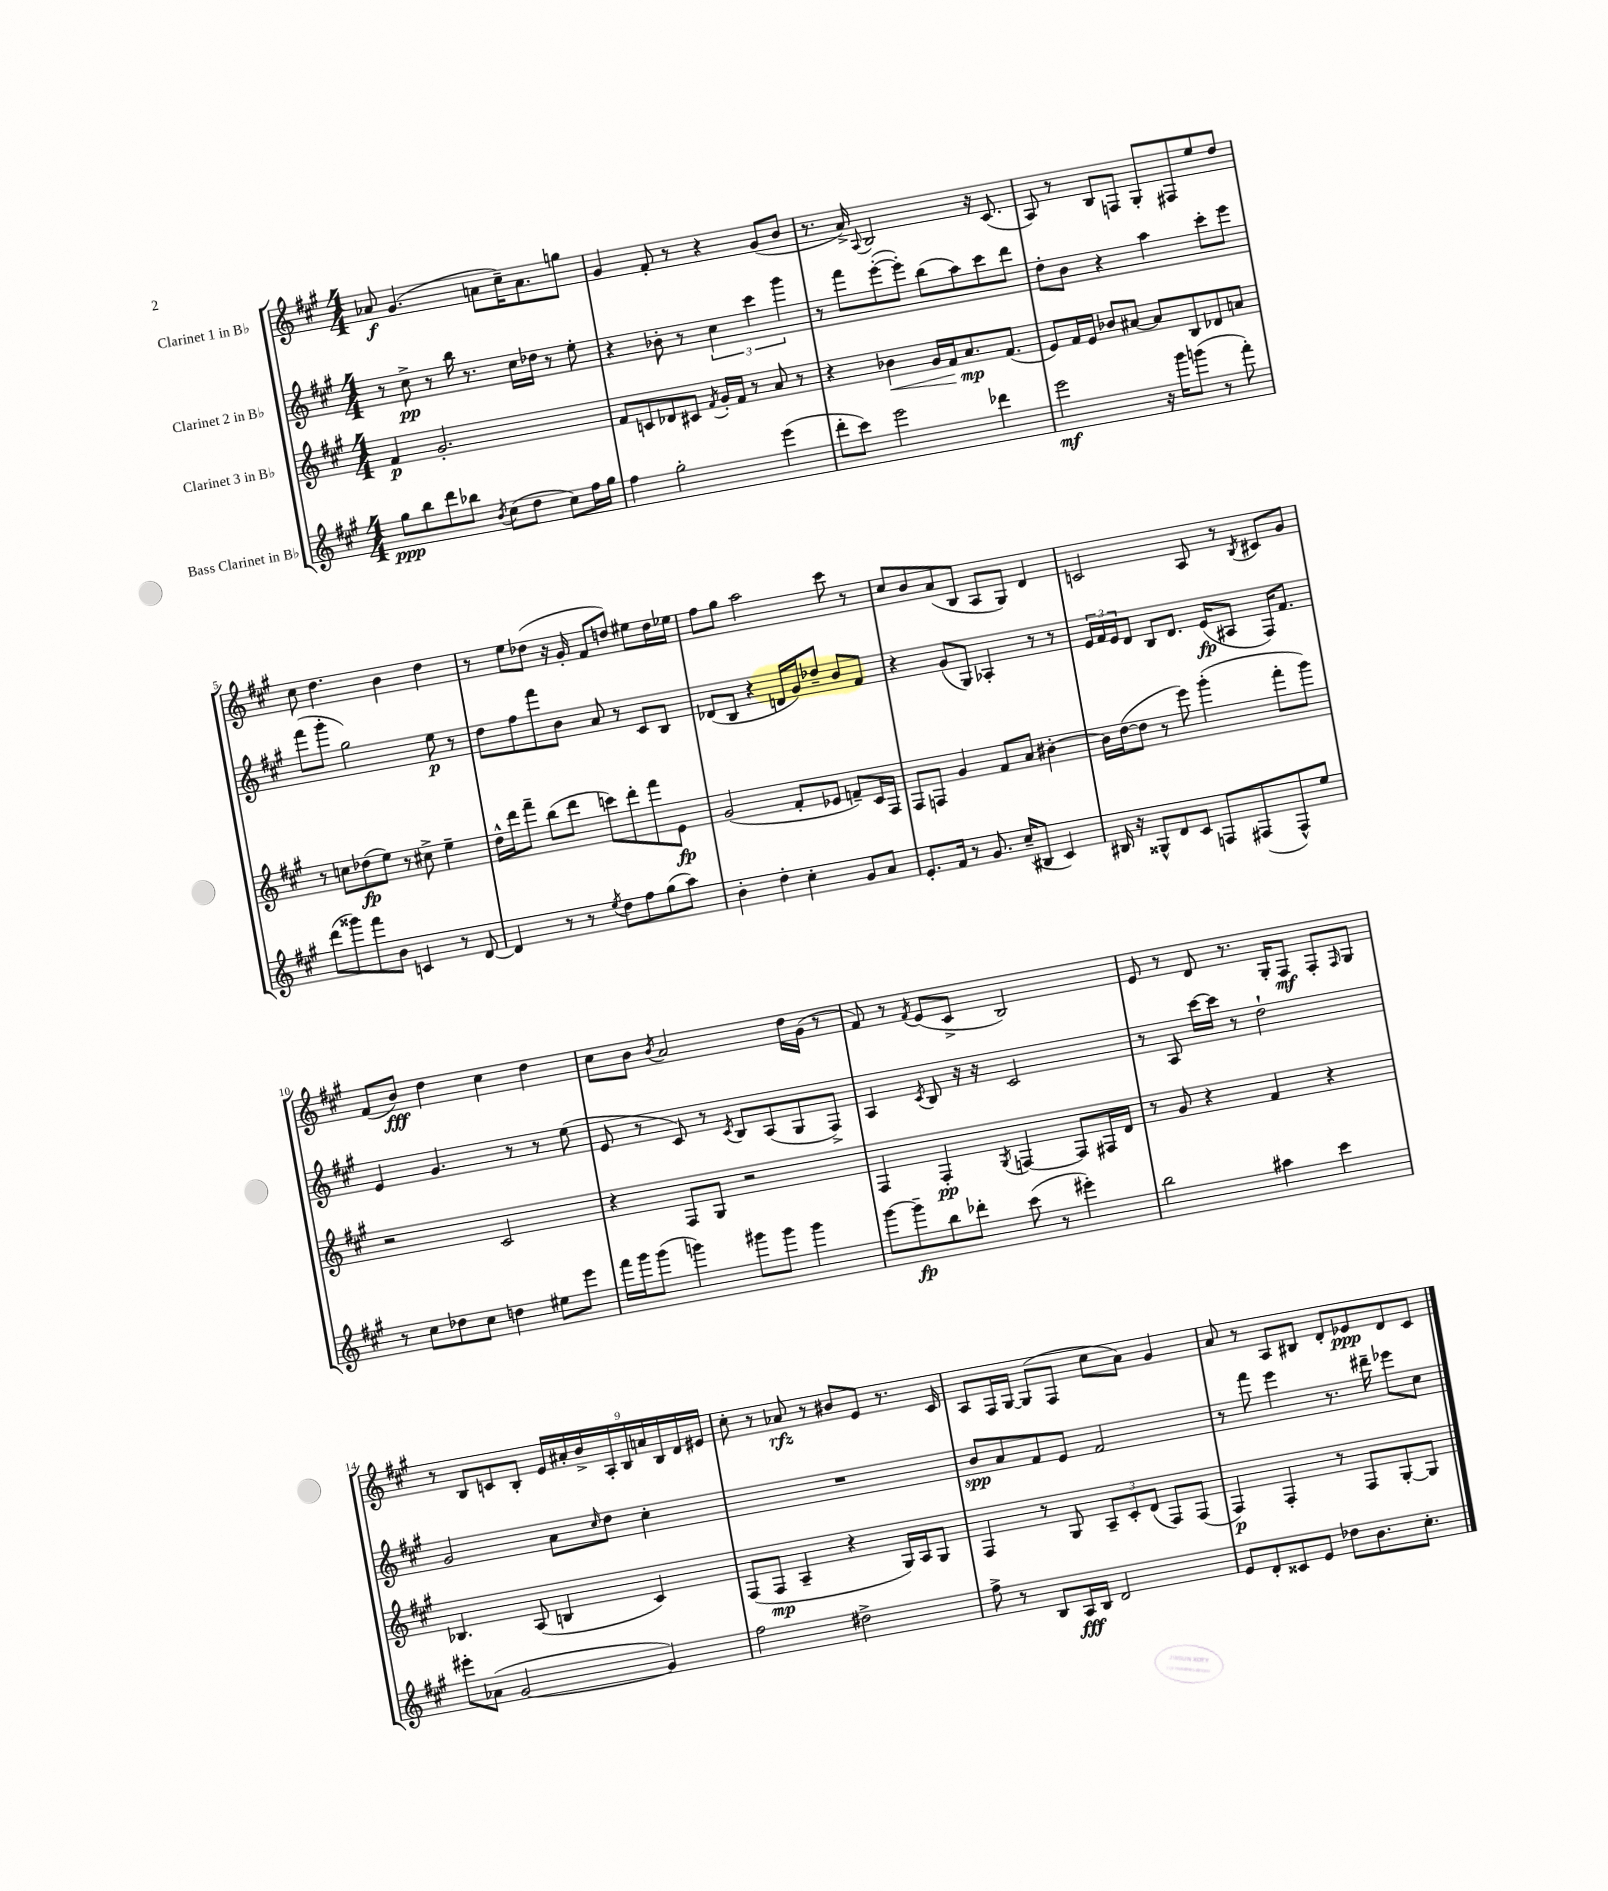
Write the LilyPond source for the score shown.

<<
\new StaffGroup <<
\new Staff = "s0" \with { instrumentName = "Clarinet 1 in Bb" } {
    \clef treble \key a \major \numericTimeSignature \time 4/4
    aes'8\f gis'4.( a'8 cis''16--) a'8. g''8 |
    gis'4 fis'8-. r8 r4 gis'8( b'8 |
    r8. a'16->) \appoggiatura { a8 } b2 r16 cis'8.( |
    a8) r8 b8 f8 gis8-. fis8 e''8 d''8 |
    cis''8 d''4. b'4 d''4 |
    r8 e''8 des''8( r16 gis'16-. fis'8 d''8) eis''8 d''16 ees''16 |
    fis''8 gis''8 a''2 cis'''8 r8 |
    cis''8 b'8 a'8( b8 a8 gis8) d'4 |
    c'2 a8 r8 \acciaccatura { b8 } cis'8 gis'8 |
    fis'8( b'8\fff) d''4 cis''4 d''4 |
    cis''8 b'8 \acciaccatura { b'8 } a'2 d''16 gis'16( r8 |
    fis'8) r8 \acciaccatura { fis'8 } e'8( cis'8-> b2) |
    e'8 r8 d'8 r8. gis16-. fis8\mf fis8-. \grace { fis16 } gis8 |
    r8 b8 c'8 b8-. \tuplet 9/8 { e'16 ais'16-. b'16-> a16-. b16 a'16 b16 d'16 eis'16 } |
    cis''8-. r8 aes'8\rfz r8 bis'8 e'8 r8. cis'16 |
    a8 fis16 gis16~ gis8( fis8 cis''8 a'8) gis'4 |
    a'8 r8 a8 bis8 d'8-. ees'8\ppp d'8 cis'8 \bar "|." |
}
\new Staff = "s1" \with { instrumentName = "Clarinet 2 in Bb" } {
    \clef treble \key a \major \numericTimeSignature \time 4/4
    r8 cis''8->\pp r8 b''16 r8. cis''16 des''16 r8 e''8-. |
    r4 bes'8-. r8 \tuplet 3/2 { cis''4 cis'''4 gis'''4 } |
    r8 fis'''8 e'''8~-.( e'''8-.) b''8( a''8) cis'''8 d'''8 |
    d''8-. b'8 r4 a''4 cis'''8-. e'''8 |
    fis'''8( gis'''8-. gis''2) e''8\p r8 |
    d''8 fis''8 fis'''8 b'8 a'8 r8 cis'8 b8 |
    des'8( b8 r4 d'16 gis'16) des''8-- b'8 fis'8 |
    r4 gis'8( gis8) aes4-. r8 r8 |
    \tuplet 3/2 { e'16 fis'16 e'16 } d'8 b8 d'8. e'16\fp( ais8 fis16) fis'8. |
    e'4 gis'4. r8 r8 e''8( |
    e'8 r8 cis'8) r8 \acciaccatura { cis'8 } b8 a8( gis8 fis8->) |
    a4 \acciaccatura { cis'8 } b8 r16 r16 cis'2 |
    r8 a8 cis'''16~ cis'''16 r8 d''2-! |
    gis'2 a'8 \grace { cis''16 } d''8 cis''4-. |
    R1 |
    b'8\spp a'8 fis'8 e'8 fis'2 |
    r8 fis'''8 e'''4 r8. dis'''16-- ees'''8 cis''8 \bar "|." |
}
\new Staff = "s2" \with { instrumentName = "Clarinet 3 in Bb" } {
    \clef treble \key a \major \numericTimeSignature \time 4/4
    fis'4\p gis'2.-. |
    fis'8 c'8 des'8 cis'8 \acciaccatura { fis'8 } gis'16-. fis'16 r8 a'8 r8 |
    r4 bes'4\< gis'16 fis'16 a'8.\mp\! fis'8.( |
    e'8) fis'16 e'16 bes'8 ais'8~ ais'8 b8 des'8 a'8 |
    r8 c''8 des''8\fp( e''8) r8 cis''8-> e''4-- |
    d''16-^ d'''16 fis'''8-- b''8( d'''8 c'''8) d'''8-. fis'''8 e'8\fp |
    gis'2( fis'8-. ees'8 f'8--) cis'16 fis16 |
    fis8 f8 gis'4 fis'8 a'8 bis'4~-. |
    bis'16 d''16~( d''8 r8 e'''8) gis'''4-.( fis'''8-. gis'''8) |
    r2 cis'2 |
    r4 fis8 gis8 r2 |
    fis4 fis4-.\pp \acciaccatura { gis8 } f4~ f8 fis16 d'16 |
    r8 gis'8 r4 fis'4 r4 |
    bes4. a8( b4 cis'4) |
    fis8( fis8\mp a4-- r4 gis16) a16 gis8 |
    fis4 r8 gis8 \tuplet 3/2 { a8-- cis'8-. d'8( } fis8) fis8( |
    fis4\p) fis4-. r8 fis8 gis8~-. gis8 \bar "|." |
}
\new Staff = "s3" \with { instrumentName = "Bass Clarinet in Bb" } {
    \clef treble \key a \major \numericTimeSignature \time 4/4
    gis''8\ppp b''8 d'''8 bes''8 \acciaccatura { b'8 } cis''8( d''8 cis''8) fis''16 gis''16 |
    fis''4 gis''2-. e'''4( |
    d'''8-. cis'''8) e'''2 des'''4 |
    e'''2\mf r16 gis'''16 g'''8( r8 fis'''8-.) |
    d'''8( gisis'''8) fis'''8 b'8 c'4 r8 d'8~ |
    d'4 r8 r8 \acciaccatura { e''8 } d''8 fis''8 gis''8( a''8) |
    b'4-. d''4-. cis''4-. gis'8 a'8 |
    e'8.-. fis'16 r8 gis'8. cis''16--( bis8 cis'4) |
    bis16 r16 gisis8-^ d'8 cis'8 f8 fis8( fis8-^) e''8 |
    r8 cis''8 des''8 cis''8 d''4 eis''8 e'''8 |
    fis'''16 gis'''16 gis'''8( g'''4) gis'''8 gis'''8 gis'''4 |
    gis'''8~ gis'''8--\fp b''8 des'''8-. cis'''8( r8 eis'''4-.) |
    b''2 ais''4 cis'''4 |
    eis'''8-. aes'8( gis'2~ gis'4) |
    fis''2 dis''2-> |
    fis''8-> r8 b8 a16\fff b16 d'2 |
    e'8 d'8-. cisis'8 e'8 des''8 b'8. cis''8.-. \bar "|." |
}
>>
>>
